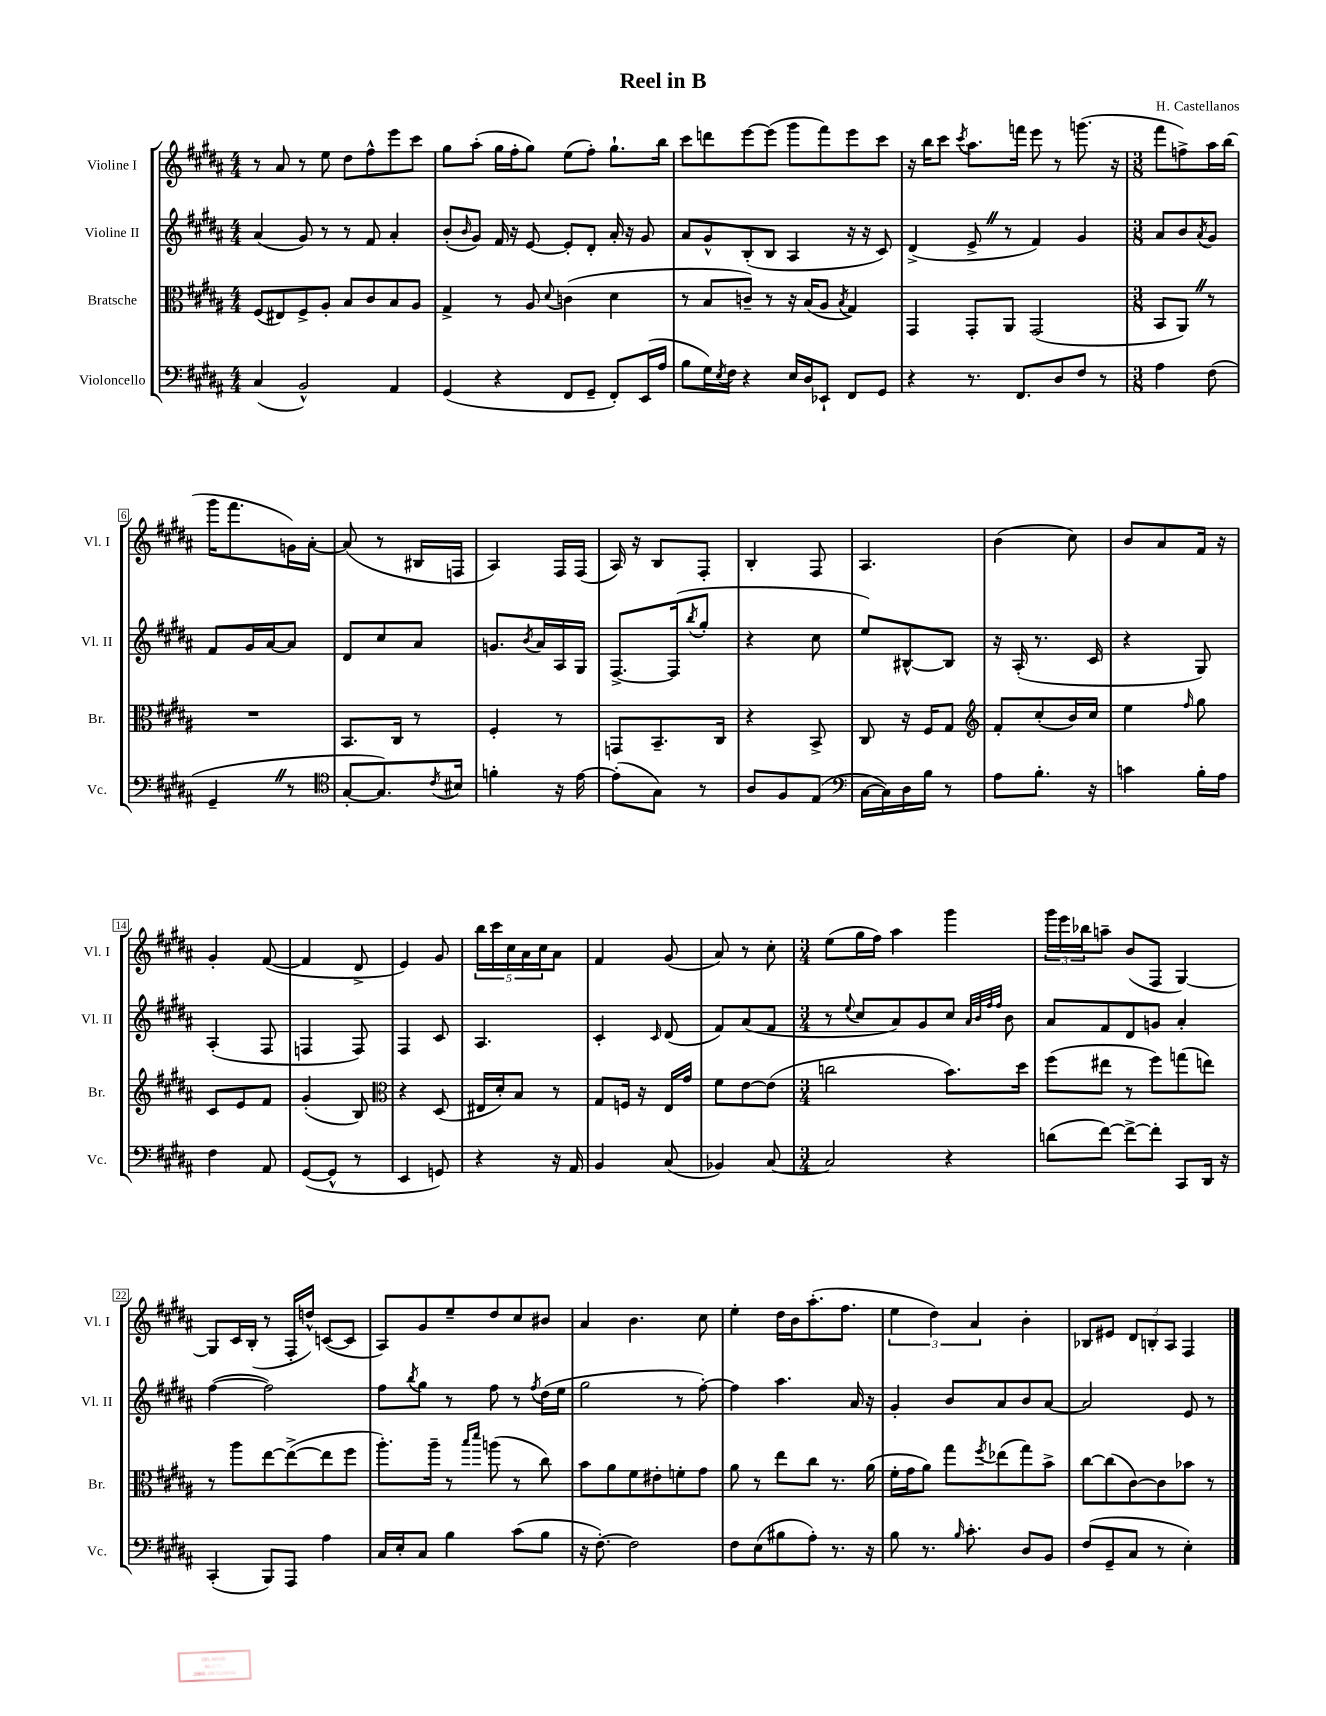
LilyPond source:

\header { title = "Reel in B" composer = "H. Castellanos" }
<<
\new StaffGroup <<
\new Staff = "s0" \with { instrumentName = "Violine I" shortInstrumentName = "Vl. I" } {
    \clef treble \key b \major \numericTimeSignature \time 4/4
    r8 ais'8 r8 e''8 dis''8 fis''8-^ e'''8 cis'''8 |
    gis''8 ais''8-.( gis''16 fis''16-. gis''8) e''8( fis''8-.) gis''8.-! b''16 |
    cis'''8 d'''8 e'''8~ e'''8( gis'''8 fis'''8) e'''8 cis'''8 |
    r16 b''16 cis'''8 \acciaccatura { cis'''8 } ais''8. f'''16 e'''8 r8 g'''8.( r16 |
    \numericTimeSignature \time 3/8 fis'''8 f''8->) ais''16 b''16( |
    gis'''16 fis'''8. g'16) ais'16~-. |
    ais'8( r8 bis16 f16 |
    ais4) fis16 fis16( |
    ais16) r16 b8 fis8-. |
    b4-. fis8 |
    ais4. |
    b'4( cis''8) |
    b'8 ais'8 fis'16 r16 |
    gis'4-. fis'8~( |
    fis'4 dis'8-> |
    e'4) gis'8 |
    \tuplet 5/4 { b''16 cis'''16 cis''16 ais'16 cis''16 } ais'8 |
    fis'4 gis'8( |
    ais'8) r8 cis''8-. |
    \numericTimeSignature \time 3/4 e''8( gis''16 fis''16) ais''4 gis'''4 |
    \tuplet 3/2 { gis'''16 e'''16 bes''16 } a''8-- b'8( fis8 gis4~) |
    gis8 cis'16 b16-.( r8 fis16-. d''16-^) c'8~( c'8 |
    ais8) gis'8 e''8-- dis''8 cis''8 bis'8 |
    ais'4 b'4. cis''8 |
    e''4-. dis''16 b'16 ais''8.-.( fis''8. |
    \tuplet 3/2 { e''4 dis''4) ais'4 } b'4-. |
    bes8 eis'8 \tuplet 3/2 { dis'8 b8-. ais8 } fis4 \bar "|." |
}
\new Staff = "s1" \with { instrumentName = "Violine II" shortInstrumentName = "Vl. II" } {
    \clef treble \key b \major \numericTimeSignature \time 4/4
    ais'4( gis'8) r8 r8 fis'8 ais'4-. |
    b'8-.( \grace { b'16 } gis'8) fis'16 r16 e'8~ e'8-. dis'8-. ais'16-. r16 gis'8 |
    ais'8 gis'8-^ b8-.( b8 ais4 r16 r16 cis'8) |
    dis'4->( e'8-> \once \override BreathingSign.text = \markup { \musicglyph "scripts.caesura.straight" } \breathe r8 fis'4) gis'4 |
    \numericTimeSignature \time 3/8 ais'8 b'8 \acciaccatura { ais'8 } gis'8 |
    fis'8 gis'16 ais'16~ ais'8 |
    dis'8 cis''8 ais'8 |
    g'8. \acciaccatura { b'8 } ais'16 ais16 gis16 |
    fis8.~-> fis16( \acciaccatura { b''8 } gis''8-. |
    r4 cis''8 |
    e''8) bis8~-^ bis8 |
    r16 ais16-.( r8. cis'16 |
    r4 gis8) |
    ais4-.( fis8 |
    f4 f8) |
    fis4 cis'8 |
    ais4. |
    cis'4-. \grace { cis'16 } dis'8( |
    fis'8) ais'8( fis'8 |
    \numericTimeSignature \time 3/4 r8 \appoggiatura { e''8 } cis''8 ais'8) gis'8 cis''8 \grace { ais'32 b'32 fis''32 fis''32 } b'8 |
    ais'8 fis'8 dis'8 g'8 ais'4-. |
    fis''4~( fis''2) |
    fis''8 \acciaccatura { b''8 } gis''8 r8 fis''8 r8 \acciaccatura { fis''8 } dis''16( e''16 |
    gis''2 r8 fis''8~-.) |
    fis''4 ais''4. ais'16 r16 |
    gis'4-. b'8 ais'8 b'8 ais'8~ |
    ais'2 e'8 r8 \bar "|." |
}
\new Staff = "s2" \with { instrumentName = "Bratsche" shortInstrumentName = "Br." } {
    \clef alto \key b \major \numericTimeSignature \time 4/4
    fis8( eis8) fis8-> ais8-. b8 cis'8 b8 ais8 |
    gis4-> r8 ais8 \appoggiatura { dis'8 } c'4( dis'4 |
    r8 b8 c'8--) r8 r16 b16( ais8 \acciaccatura { b8 } gis4) |
    gis,4 gis,8-. ais,8 gis,2( |
    \numericTimeSignature \time 3/8 b,8 ais,8) \once \override BreathingSign.text = \markup { \musicglyph "scripts.caesura.straight" } \breathe r8 |
    R4. |
    b,8. cis16 r8 |
    fis4-. r8 |
    g,8 b,8.-- cis16 |
    r4 b,8-> |
    cis8 r16 fis16 gis8 |
    \clef treble fis'8-. cis''8-.( b'16) cis''16 |
    e''4 \grace { fis''16 } gis''8 |
    cis'8 e'8 fis'8 |
    gis'4-.( b8) |
    \clef alto r4 dis8( |
    eis16 dis'16-.) b8 r8 |
    gis8 f16 r16 e16 gis'16 |
    fis'8 e'8~ e'8( |
    \numericTimeSignature \time 3/4 c''2 b'8.) dis''16 |
    fis''8( eis''8 r8 fis''8) g''8( e''8) |
    r8 ais''8 e''8~ e''8~->( e''8 fis''8 |
    ais''8.-.) ais''16-- r8 \grace { b''16 dis'''16 } a''8( r8 cis''8) |
    b'8 ais'8 fis'8 eis'8-. f'8-. gis'8 |
    ais'8 r8 e''8 cis''8 r8. ais'16( |
    fis'16-. gis'16 ais'8) gis''8 \acciaccatura { fis''8 } ees''8( gis''8) b'8-> |
    cis''8~ cis''8( cis'8~) cis'8 bes'8 r8 \bar "|." |
}
\new Staff = "s3" \with { instrumentName = "Violoncello" shortInstrumentName = "Vc." } {
    \clef bass \key b \major \numericTimeSignature \time 4/4
    cis4( b,2-^) ais,4 |
    gis,4( r4 fis,8 gis,8-- fis,8-.) e,16( ais16 |
    b8 gis16) \acciaccatura { e8 } fis16 r4 e16 dis16 ees,8-! fis,8 gis,8 |
    r4 r8. fis,8. dis8 fis8 r8 |
    \numericTimeSignature \time 3/8 ais4 fis8( |
    gis,4-- \once \override BreathingSign.text = \markup { \musicglyph "scripts.caesura.straight" } \breathe r8 |
    \clef tenor gis8~-. gis8.) \acciaccatura { cis'8 } bis16 |
    f'4-. r16 e'16~ |
    e'8-.( gis8) r8 |
    ais8 fis8 e8( |
    \clef bass cis16~ cis16) dis16 b16 r8 |
    ais8 b8.-. r16 |
    c'4 b16-. ais16 |
    fis4 ais,8 |
    gis,8~( gis,8-^ r8 |
    e,4 g,8) |
    r4 r16 ais,16 |
    b,4 cis8( |
    bes,4) cis8~ |
    \numericTimeSignature \time 3/4 cis2 r4 |
    d'8( fis'8~) fis'8~-> fis'8-. cis,8 dis,16 r16 |
    cis,4-.( b,,8) ais,,8 ais4 |
    cis16 e16-. cis8 b4 cis'8( b8 |
    r16 fis8.~-.) fis2 |
    fis8 e8( bis8 ais8-.) r8. r16 |
    b8 r8. \grace { b16 } cis'8.-. dis8 b,8 |
    fis8( gis,8-- cis8 r8 e4-.) \bar "|." |
}
>>
>>
\layout { \context { \Score \override BarNumber.stencil = #(make-stencil-boxer 0.1 0.3 ly:text-interface::print) } }
